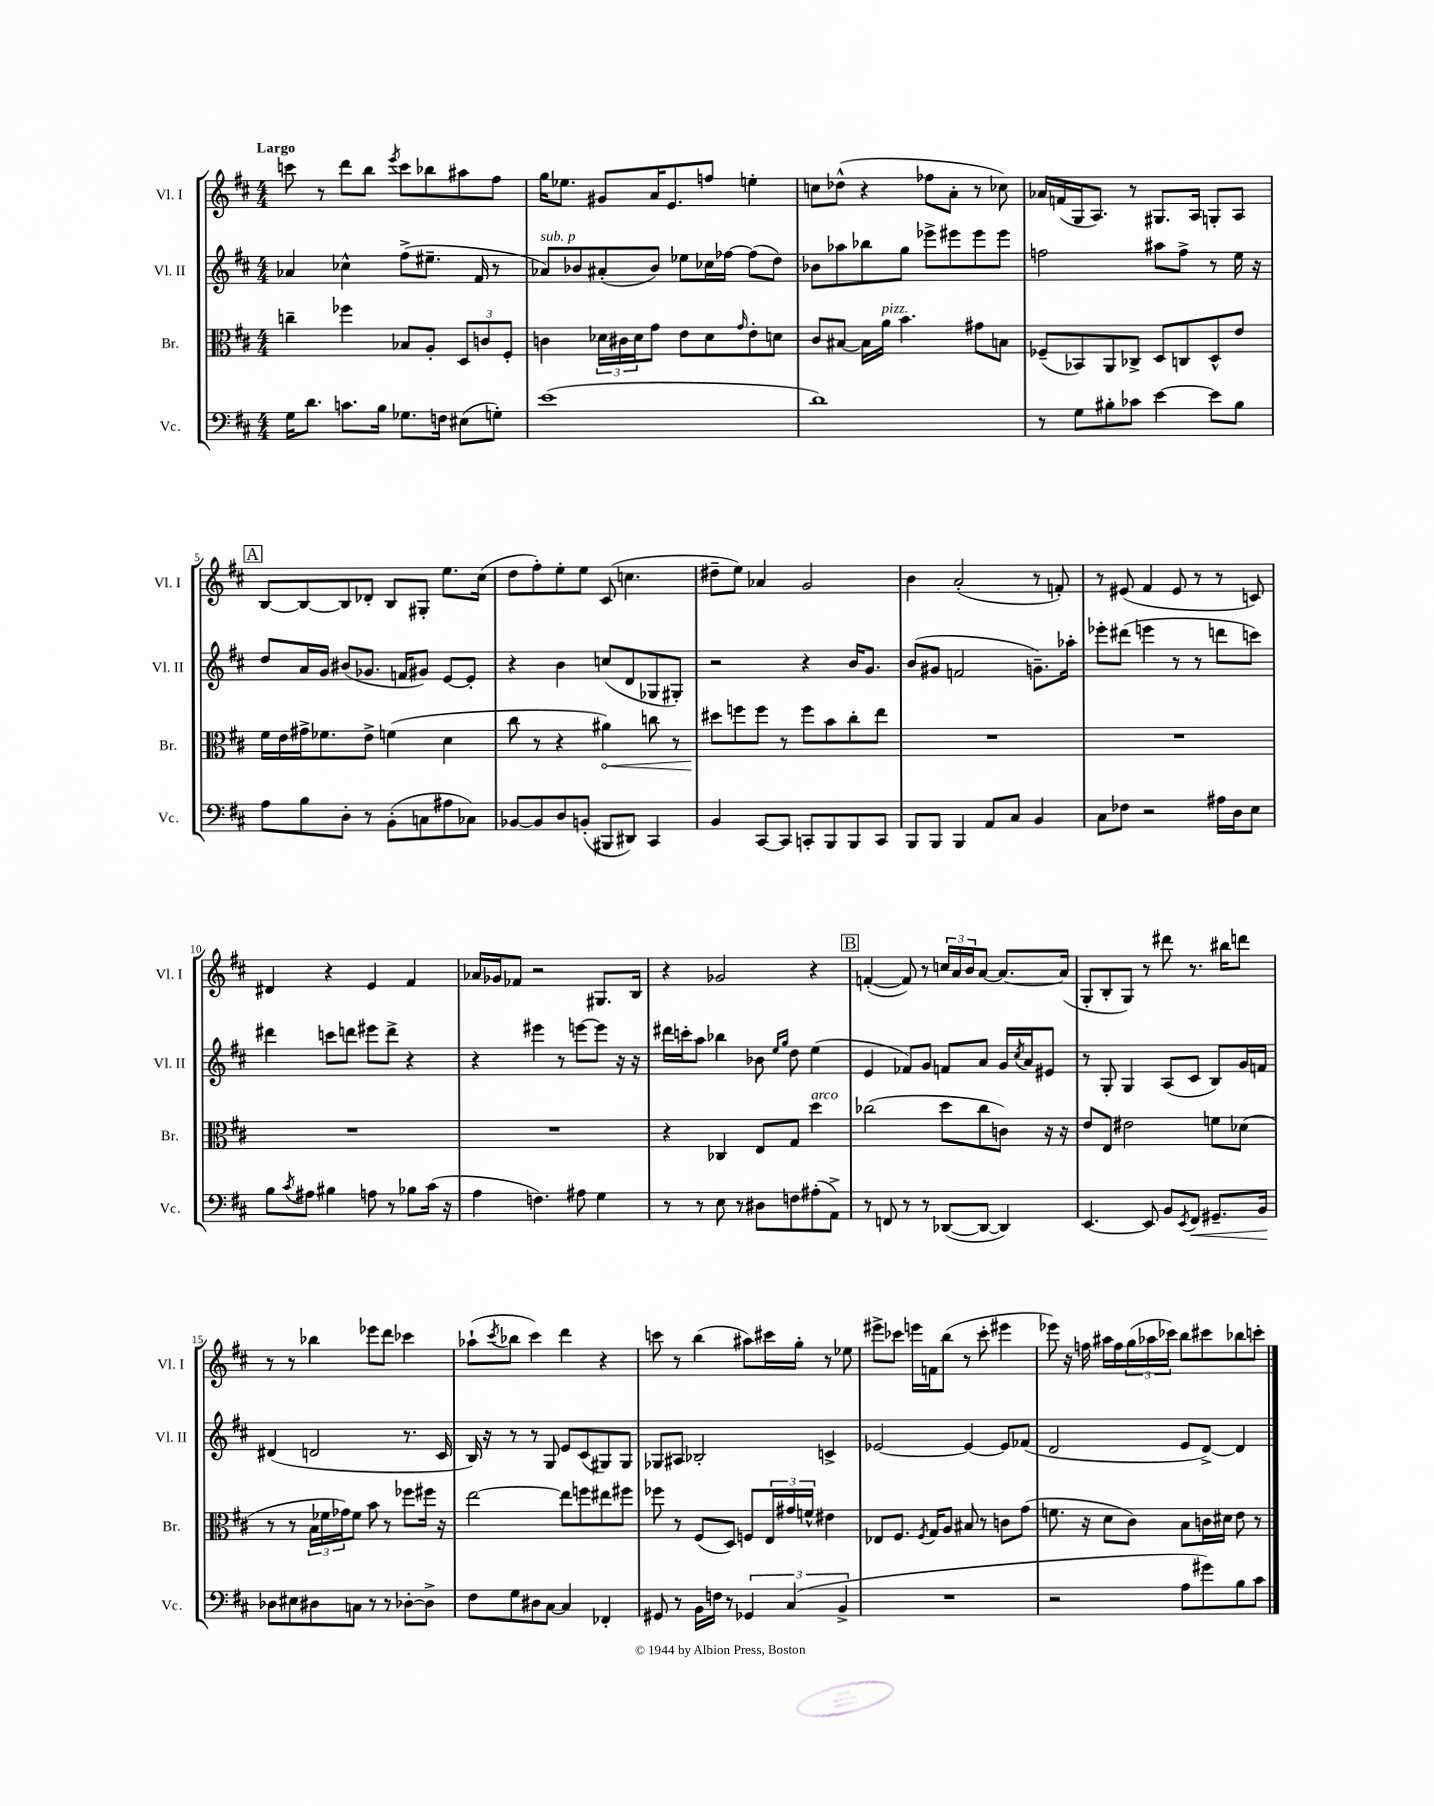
<<
\new StaffGroup <<
\new Staff = "s0" \with { instrumentName = "Vl. I" shortInstrumentName = "Vl. I" } {
    \clef treble \key d \major \numericTimeSignature \time 4/4 \tempo "Largo"
    c'''8 r8 d'''8 b''8 \acciaccatura { e'''8 } c'''8 bes''8 ais''8 fis''8 |
    g''16 ees''8. gis'8 a'16 e'8. f''8 e''4-. |
    c''8 des''8-^( r4 fes''8 a'8-. r8 ces''8) |
    aes'16 f'16( g16 a8.) r8 gis8. a16 g8-. a8 |
    \mark \markup { \box "A" } b8~ b8~ b8 des'8-. b8 gis8-. e''8. cis''16( |
    d''8 fis''8-.) e''8-. e''8 cis'8( c''4. |
    dis''8-- e''8) aes'4 g'2 |
    b'4 a'2-.( r8 f'8-.) |
    r8 eis'8( fis'4 eis'8 r8 r8 c'8) |
    dis'4 r4 e'4 fis'4 |
    aes'16 ges'16 fes'8 r2 gis8. b16 |
    r4 ges'2 r4 |
    \mark \markup { \box "B" } f'4~-.( f'8) r8 \tuplet 3/2 { c''16 a'16 b'16 } a'8~ a'8.~ a'16( |
    g8-. b8-. g8) r8 dis'''8 r8. bis''16 d'''8 |
    r8 r8 bes''4 ees'''8 d'''8 ces'''4 |
    aes''8-!( \acciaccatura { cis'''8 } bes''8 cis'''4) d'''4 r4 |
    c'''8 r8 b''4( ais''8) cis'''16 g''16-. r8 ees''8 |
    eis'''8-> ces'''8 e'''16 f'16 b''8( r8 ces'''8-. eis'''4 |
    ees'''8) r16 f''16 ais''16 f''16 \tuplet 3/2 { g''16( aes''16 ces'''16) } b''8 cis'''8 bes''8 c'''8-. \bar "|." |
}
\new Staff = "s1" \with { instrumentName = "Vl. II" shortInstrumentName = "Vl. II" } {
    \clef treble \key d \major \numericTimeSignature \time 4/4
    aes'4 ces''4-^ fis''8->( eis''8.-- fis'16 r8 |
    aes'8^\markup { \italic "sub. p" }) bes'8 ais'8-.( bes'8) ees''8 ces''16 fes''16~ fes''8( d''8) |
    bes'8 aes''8 bes''8 g''8 ees'''8-> eis'''8 eis'''8 eis'''8 |
    f''2 ais''8 f''8-> r8 e''16 r16 |
    \mark \markup { \box "A" } d''8 a'16 g'16 bis'8( ges'8. f'16 gis'8) e'8~ e'8-. |
    r4 b'4 c''8( d'8 ges8 gis8-.) |
    r2 r4 b'16 g'8. |
    b'8( gis'8 f'2 g'8.--) aes''16-. |
    ees'''8-. dis'''8( e'''4 r8 r8 d'''8 c'''8) |
    dis'''4 c'''8 d'''8 eis'''8 d'''8-> r4 |
    r4 eis'''4 r8 e'''8~ e'''8 r16 r16 |
    dis'''16 c'''16-. a''8 bes''4 bes'8 \grace { e''16 g''16 } d''8 e''4( |
    \mark \markup { \box "B" } e'4 fes'8) g'8 f'8 a'8 g'16 \acciaccatura { cis''8 } a'16 eis'8 |
    r8 g8-. g4 a8( cis'8 b8) g'16 f'16 |
    dis'4( d'2 r8. cis'16 |
    b16) r16 r8 r8 g8 e'8 cis'8( gis8) gis8 |
    ges8 ais8 bes2-. c'4-> |
    ees'2~ ees'4~ ees'8 fes'8( |
    d'2 e'8 d'8~->) d'4 \bar "|." |
}
\new Staff = "s2" \with { instrumentName = "Br." shortInstrumentName = "Br." } {
    \clef alto \key d \major \numericTimeSignature \time 4/4
    c''4-- fes''4 bes8 a8-. \tuplet 3/2 { d8 c'8 fis8-. } |
    c'4 \tuplet 3/2 { des'16 cis'16 des'16 } g'8 e'8 des'8 \grace { g'16 } e'8-. d'8 |
    cis'8 bis8~ bis16 a'16^\markup { \italic "pizz." } b'4. gis'8 b8 |
    fes8--( bes,8) a,8 ces8-> d8 c8 d8-^ e'8 |
    \mark \markup { \box "A" } fis'16 e'16 gis'16-> fes'8. e'8-> f'4( d'4 |
    cis''8 r8 r4 \once \override Hairpin.circled-tip = ##t ais'4\<) c''8 r8 |
    dis''8\! f''8 f''8 r8 f''8 b'8 cis''8-. e''8 |
    R1 |
    R1 |
    R1 |
    R1 |
    r4 ces4 e8 g8 d''4^\markup { \italic "arco" } |
    \mark \markup { \box "B" } ces''2( d''8 ces''8 c'8) r16 r16 |
    e'8 e8 eis'2 f'8 des'8( |
    r8 r8 \tuplet 3/2 { b16 fes'16 ges'16) } fes'8 b'8 r8 fes''8 fis''16 r16 |
    e''2~ e''8 f''8 eis''8 fis''8 |
    fes''8 r8 fis8( d8) f8 \tuplet 3/2 { e16 gis'16 f'16-^ } eis'4 |
    ees8 fis8. \acciaccatura { fis8 } g16 a8 bis8 r8 c'8 g'8( |
    f'8. r16 d'8 cis'8) b8 c'16 dis'16 e'8 r8 \bar "|." |
}
\new Staff = "s3" \with { instrumentName = "Vc." shortInstrumentName = "Vc." } {
    \clef bass \key d \major \numericTimeSignature \time 4/4
    g16 d'8. c'8. b16 ges8. f16 eis8( g8-.) |
    e'1( |
    d'1) |
    r8 g8 bis8-. ces'8 e'4~ e'8 bis8 |
    \mark \markup { \box "A" } a8 b8 d8-. r8 b,8-.( c8 ais8 ces8) |
    bes,8~ bes,8 d8 b,8-.( bis,,8 dis,8) cis,4 |
    b,4 cis,8~ cis,8 c,8-. b,,8 b,,8 c,8 |
    b,,8 b,,8 b,,4 a,8 cis8 b,4 |
    cis8 fes8 r2 ais16 d16 e8 |
    b8 \acciaccatura { cis'8 } ais8 bis4 a8 r8 bes8 cis'16( r16 |
    a4 f4.) ais8 g4 |
    r8 r8 e8 r8 dis8 f8 ais8-.( a,8->) |
    \mark \markup { \box "B" } r8 f,8 r8 r8 des,8~( des,8~ des,4) |
    e,4.~ e,8 b,8 \acciaccatura { e,8 } fis,8\< gis,8.-- b,16\! |
    des8 eis8 dis8 c8 r8 r8 des8~-. des8-> |
    fis8 g8 dis8 cis8~ cis4 fes,4-. |
    gis,8 r8 b,16 f16 r8 \tuplet 3/2 { ges,4 cis4( b,4-> } |
    R1 |
    r2 a8 gis'8) b8 cis'8 \bar "|." |
}
>>
>>
